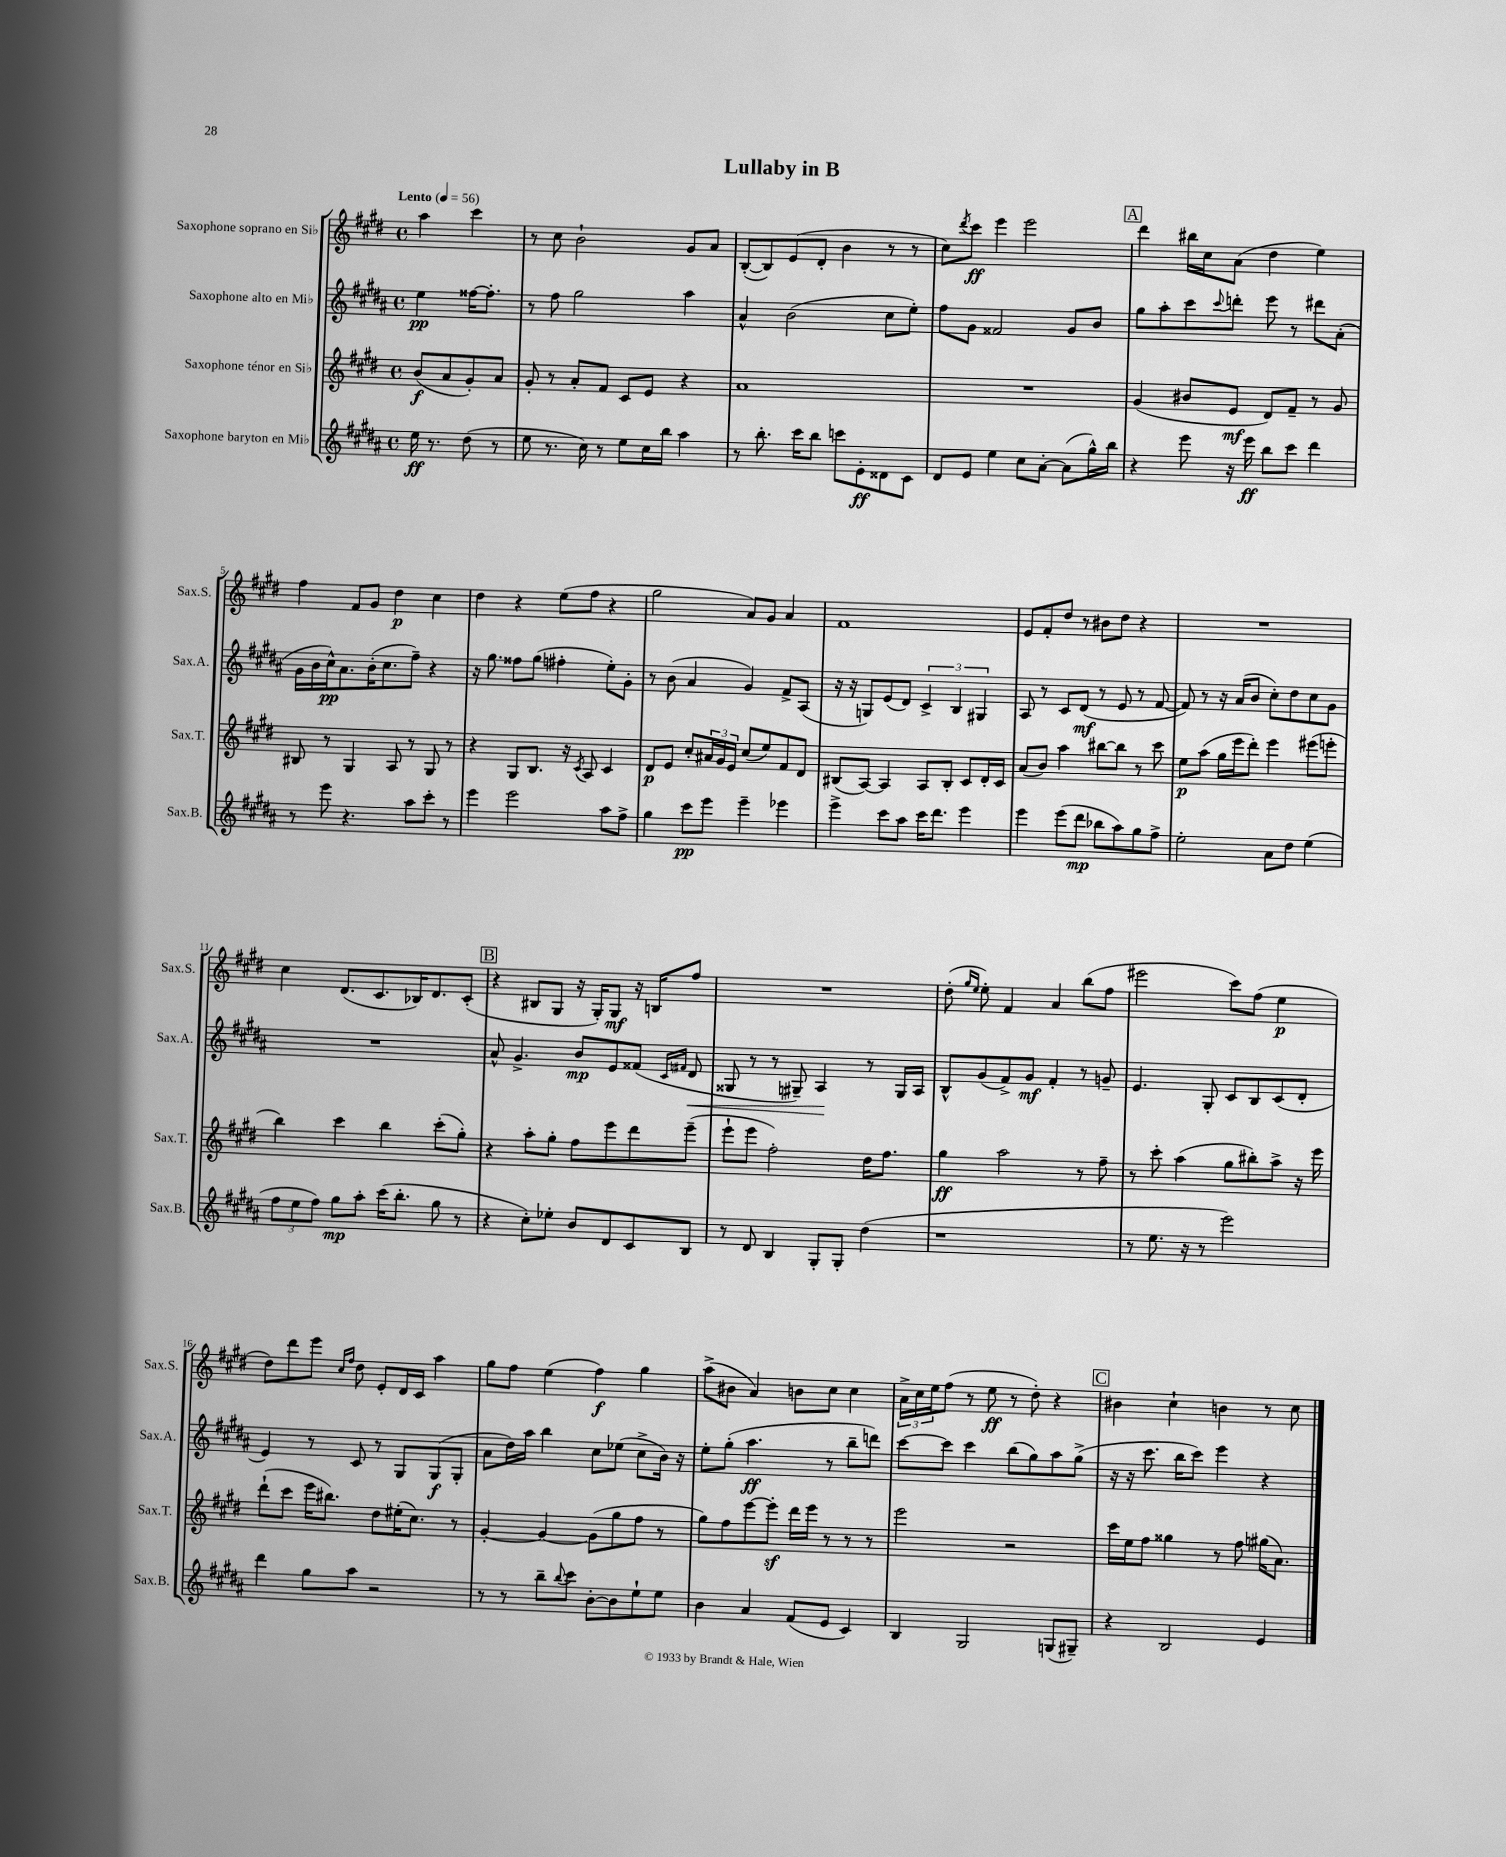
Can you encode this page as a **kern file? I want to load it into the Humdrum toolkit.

**kern	**dynam	**kern	**dynam	**kern	**dynam	**kern	**dynam
*part4	*part4	*part3	*part3	*part2	*part2	*part1	*part1
*staff4	*staff4	*staff3	*staff3	*staff2	*staff2	*staff1	*staff1
*I"Saxophone baryton en Mi♭	*	*I"Saxophone ténor en Si♭	*	*I"Saxophone alto en Mi♭	*	*I"Saxophone soprano en Si♭	*
*I'Sax.B.	*	*I'Sax.T.	*	*I'Sax.A.	*	*I'Sax.S.	*
*clefG2	*	*clefG2	*	*clefG2	*	*clefG2	*
*k[f#c#g#d#a#]	*	*k[f#c#g#d#]	*	*k[f#c#g#d#a#]	*	*k[f#c#g#d#]	*
*M4/4	*	*M4/4	*	*M4/4	*	*M4/4	*
*met(c)	*	*met(c)	*	*met(c)	*	*met(c)	*
*MM56	*	*MM56	*	*MM56	*	*MM56	*
=	=	=	=	=	=	=	=
!	!	!	!	!	!	!LO:TX:a:B:t=Lento	!
16ee\	ff	(8b/L	f	4ee\	pp	4aa\	.
8.r	.	.	.	.	.	.	.
.	.	8a/	.	.	.	.	.
(8dd#\	.	8g#'/)	.	[16ff##X\KL	.	4ccc#\	.
.	.	.	.	8.ff##'\J]	.	.	.
8r	.	8a/J	.	.	.	.	.
=1	=1	=1	=1	=1	=1	=1	=1
8ee\	.	8g#'/	.	8r	.	8r	.
8.r	.	8r	.	8ff#\	.	8cc#\	.
.	.	8a'/L	.	2gg#\	.	2b`\	.
16cc#\)	.	.	.	.	.	.	.
8r	.	8f#/J	.	.	.	.	.
8ee\L	.	8c#/L	.	.	.	.	.
16cc#\L	.	8e/J	.	.	.	.	.
16bb\JJ	.	.	.	.	.	.	.
4aa#\	.	4r	.	4aa#\	.	8g#/L	.
.	.	.	.	.	.	8a/J	.
=2	=2	=2	=2	=2	=2	=2	=2
8r	.	1a	.	4a#^^/	.	([8B'/L	.
8.bb'\	.	.	.	.	.	8B/])	.
.	.	.	.	(2b\	.	(8e/	.
16ccc#\KL	.	.	.	.	.	.	.
8bb\J	.	.	.	.	.	8d#'/J	.
8cccn\L	.	.	.	.	.	4b\	.
8e'\	ff	.	.	.	.	.	.
8d##X\	.	.	.	8cc#\L	.	8r	.
8c#\J	.	.	.	8ee'\J)	.	8r	.
=3	=3	=3	=3	=3	=3	=3	=3
8d#/L	.	1r	.	8ff#\L	.	8cc#\L)	.
.	.	.	.	.	.	8qddd#/	.
8e/J	.	.	.	8g#\J	.	8ccc#\J	ff
4ee\	.	.	.	2f##X/	.	4eee\	.
8cc#\L	.	.	.	.	.	2eee\	.
[8a#'\J	.	.	.	.	.	.	.
(8a#\L]	.	.	.	8g#/L	.	.	.
16gg#^^\L)	.	.	.	8b/J	.	.	.
16bb\JJ	.	.	.	.	.	.	.
!!LO:REH:place=s1:t=A
=4	=4	=4	=4	=4	=4	=4	=4
4r	.	(4g#/	.	8gg#\L	.	4ddd#\	.
.	.	.	.	8aa#'\	.	.	.
8eee\	.	8b#X/L	.	8ccc#\	.	16bb#X\LL	.
.	.	.	.	.	.	16cc#\J	.
.	.	.	.	8qqccc#/	.	.	.
16r	.	8e/J	mf	8dddn'\J	.	(8a\J	.
16eee\	ff	.	.	.	.	.	.
8bb\L	.	8d#/L)	.	8eee\	.	4dd#\	.
8ccc#\J	.	8f#~/J	.	8r	.	.	.
4ddd#\	.	8r	.	8ddd#X\L	.	4ee\)	.
.	.	8g#/	.	(8a#'\J	.	.	.
!!LO:LB:g=z
=5	=5	=5	=5	=5	=5	=5	=5
8r	.	8B#X/	.	16g#\LL	.	4ff#\	.
.	.	.	.	16b\	.	.	.
8eee\	.	8r	.	16cc#^^\J)	pp	.	.
.	.	.	.	8.a#\	.	.	.
4.r	.	4G#/	.	.	.	8f#/L	.
.	.	.	.	(16b'\K	.	8g#/J	.
.	.	.	.	8.cc#\	.	.	.
.	.	8A/	.	.	.	4dd#\	p
8aa#\L	.	8r	.	8ff#~\J)	.	.	.
8ccc#'\J	.	8G#/	.	4r	.	4cc#\	.
8r	.	8r	.	.	.	.	.
=6	=6	=6	=6	=6	=6	=6	=6
4eee\	.	4r	.	16r	.	4dd#\	.
.	.	.	.	8.gg#\	.	.	.
2eee\	.	8G#/L	.	8ff##X\L	.	4r	.
.	.	8.B/J	.	(8gg#\J	.	.	.
.	.	.	.	4ff#X'\	.	(8ee\L	.
.	.	16r	.	.	.	.	.
.	.	8qc#/	.	.	.	.	.
.	.	8A/	.	.	.	8ff#\J	.
8aa#\L	.	4c#/	.	8ee'\L)	.	4r	.
8ff#^\J	.	.	.	8g#'\J	.	.	.
=7	=7	=7	=7	=7	=7	=7	=7
4gg#\	.	8d#/L	p	8r	.	2gg#\	.
.	.	8e/J	.	(8b\	.	.	.
8ccc#\L	pp	8cc#'/L	.	4a#/	.	.	.
8eee\J	.	24a#X/L	.	.	.	.	.
.	.	24g#/	.	.	.	.	.
.	.	24e/JJ	.	.	.	.	.
4eee~\	.	(8cc#/L	.	4g#/)	.	8a/L)	.
.	.	8ee/)	.	.	.	8g#/J	.
4eee-X\	.	8f#/	.	8f#^/L	.	4a/	.
.	.	8d#/J	.	(8A#/J	.	.	.
=8	=8	=8	=8	=8	=8	=8	=8
4eee^\	.	(8B#X/L	.	16r	.	1f#	.
.	.	.	.	16r	.	.	.
.	.	[8A/J)	.	8Gn/L)	.	.	.
8ccc#\L	.	4A/]	.	(8e/	.	.	.
8aa#\J	.	.	.	8d#/J)	.	.	.
16ccc#\KL	.	8A/L	.	6c#^/	.	.	.
8.ddd#\J	.	.	.	.	.	.	.
.	.	8B#'/J	.	.	.	.	.
.	.	.	.	6B/	.	.	.
4eee\	.	8c#/L	.	.	.	.	.
.	.	.	.	6G#X/	.	.	.
.	.	16d#'/L	.	.	.	.	.
.	.	16c#/JJ	.	.	.	.	.
=9	=9	=9	=9	=9	=9	=9	=9
4eee\	.	(8a/L	.	8A#/	.	8e/L	.
.	.	8b/J)	.	8r	.	8f#'/	.
(8eee\L	.	4aa\	.	8c#/L	.	8dd#/J	.
8ddd#\J	mp	.	.	(8d#/J	mf	8r	.
8bb-X\L	.	[8bb#X\L	.	8r	.	8b#X\L	.
8aa#\)	.	8bb#\J]	.	8e/	.	8dd#\J	.
8gg#\	.	8r	.	8r	.	4r	.
8ff#^\J	.	8ccc#\	.	[8f#/	.	.	.
=10	=10	=10	=10	=10	=10	=10	=10
2ee'\	.	8ee\L	p	8f#/])	.	1r	.
.	.	(8aa\J	.	8r	.	.	.
.	.	16gg#\LL	.	16r	.	.	.
.	.	16eee\J	.	(16a#/KL	.	.	.
.	.	8ddd#'\J)	.	8b/J	.	.	.
8a#\L	.	4eee\	.	8cc#'\L)	.	.	.
8dd#\J	.	.	.	8dd#\	.	.	.
(4ee\	.	(8eee#X\L	.	8cc#\	.	.	.
.	.	8eeen'\J	.	8g#\J	.	.	.
!!LO:LB:g=z
=11	=11	=11	=11	=11	=11	=11	=11
12ff#\L	.	4bb\)	.	1r	.	4cc#\	.
12ee\	.	.	.	.	.	.	.
12ff#\J)	.	.	.	.	.	.	.
8gg#\L	mp	4ccc#\	.	.	.	(8.d#/L	.
8aa#'\J	.	.	.	.	.	.	.
.	.	.	.	.	.	8.c#/	.
(16ccc#\KL	.	4bb\	.	.	.	.	.
8.bb'\J	.	.	.	.	.	.	.
.	.	.	.	.	.	16B-X/K)	.
.	.	.	.	.	.	8.d#/	.
8gg#\	.	(8ccc#'\L	.	.	.	.	.
8r	.	8gg#'\J)	.	.	.	(8c#'/J	.
!!LO:REH:place=s1:t=B
=12	=12	=12	=12	=12	=12	=12	=12
4r	.	4r	.	8a#^^/	.	4r	.
.	.	.	.	4.g#^/	.	.	.
8cc#'\L)	.	8aa'\L	.	.	.	8B#X/L	.
8ee-X'\J	.	8gg#'\J	.	.	.	8G#/J	.
8b/L	.	8ff#\L	.	8b/L	mp	16r	.
.	.	.	.	.	.	16G#'/KL)	.
8d#/	.	8eee\	.	8e/	.	8G#/J	mf
8c#/	.	8ddd#\	.	(8f##X/J	.	16r	.
.	.	.	.	.	.	16Bn/KL	.
.	.	.	.	16qqc#/LL	.	.	.
.	.	.	.	16qqf#X/JJ	.	.	.
!	!	!	!	!	!LO:HP:b	!	!
8B/J	.	(8eee~\J	.	8d#/	<	8ff#/J	.
=13	=13	=13	=13	=13	=13	=13	=13
8r	.	8eee`\L	.	8G##X/	.	1r	.
8d#/	.	8eee\J	.	8r	.	.	.
4B/	.	2ff#'\)	.	8r	.	.	.
.	.	.	.	8G#X~/)	.	.	.
8G#'/L	.	.	.	4A#/	.	.	.
8G#'/J	.	.	.	.	.	.	.
(4dd#\	.	16dd#\KL	.	8r	[	.	.
.	.	8.ff#\J	.	.	.	.	.
.	.	.	.	16G#/LL	.	.	.
.	.	.	.	16A#/JJ	.	.	.
=14	=14	=14	=14	=14	=14	=14	=14
1r	.	4gg#\	ff	8B^^/L	.	(8dd#'\	.
.	.	.	.	.	.	16qqgg#/LL	.
.	.	.	.	.	.	16qqee/JJ	.
.	.	.	.	(8g#/	.	8ee'\)	.
.	.	2aa\	.	8f#^/)	.	4f#/	.
.	.	.	.	8g#/J	mf	.	.
.	.	.	.	4f#'/	.	4a/	.
.	.	8r	.	8r	.	(8bb\L	.
.	.	8ff#~\	.	8gn~/	.	8ff#\J	.
=15	=15	=15	=15	=15	=15	=15	=15
8r	.	8r	.	4.e/	.	2eee#X\	.
8.ee\	.	8ccc#'\	.	.	.	.	.
.	.	(4aa\	.	.	.	.	.
16r	.	.	.	.	.	.	.
8r	.	.	.	8G#'/	.	.	.
2eee\)	.	8gg#\L	.	8c#/L	.	8ccc#\L)	.
.	.	8bb#X'\)	.	8B/	.	(8ff#\J	.
.	.	8aa^\J	.	(8c#/	.	4ee\	p
.	.	16r	.	8d#'/J	.	.	.
.	.	16eee\	.	.	.	.	.
!!LO:LB:g=z
=16	=16	=16	=16	=16	=16	=16	=16
4ddd#\	.	(8ddd#`\L	.	4e/)	.	8dd#\L)	.
.	.	8ccc#\J	.	.	.	8ddd#\	.
8gg#\L	.	16eee\KL	.	8r	.	8eee\J	.
.	.	8.bb#X\J)	.	.	.	.	.
.	.	.	.	.	.	16qqcc#/LL	.
.	.	.	.	.	.	16qqff#/JJ	.
8aa#\J	.	.	.	8c#/	.	8dd#\	.
2r	.	8dd#\L	.	8r	.	8e'/L	.
.	.	(16ee#X'\K	.	8G#/L	.	16d#/L	.
.	.	8.cc#\J)	.	.	.	16c#/JJ	.
.	.	.	.	(8G#/	f	4aa\	.
.	.	8r	.	8G#'/J	.	.	.
=17	=17	=17	=17	=17	=17	=17	=17
8r	.	[4g#'/	.	8a#\L	.	8gg#\L	.
8r	.	.	.	16dd#\L)	.	8ff#\J	.
.	.	.	.	16aa#\JJ	.	.	.
8bb~\L	.	4g#/_	.	4bb\	.	(4ee\	.
8qqbb/	.	.	.	.	.	.	.
8ccc#\J	.	.	.	.	.	.	.
[8b'\L	.	(8g#\L]	.	8cc#\L	.	4ff#\)	f
8b\]	.	8gg#\	.	(8ee-X\J	.	.	.
8ee`\	.	8ff#\J	.	8cc#^\L	.	4gg#\	.
8ee\J	.	8r	.	16b\Jk)	.	.	.
.	.	.	.	16r	.	.	.
=18	=18	=18	=18	=18	=18	=18	=18
4b\	.	8gg#\L)	.	8ee'\L	.	(8aa^\L	.
.	.	8ff#\	.	(8gg#'\J	.	8b#X\J	.
4a#/	.	[8eee\	.	4.aa#\	ff	4a/)	.
.	.	8eeez'\J]	.	.	.	.	.
(8f#/L	.	16ddd#\LL	.	.	.	8bn\L	.
.	.	16eee\JJ	.	.	.	.	.
8e/J	.	8r	.	8r	.	8cc#\J	.
4c#/)	.	8r	.	8bb~\L	.	4cc#\	.
.	.	8r	.	8dddn\J)	.	.	.
=19	=19	=19	=19	=19	=19	=19	=19
4B/	.	2eee\	.	[8ccc#\L	.	24a^\LL	.
.	.	.	.	.	.	24cc#\	.
.	.	.	.	.	.	24ee\J	.
.	.	.	.	8ccc#\J]	.	(8ff#\J	.
2G#/	.	.	.	4ccc#\	.	8r	.
.	.	.	.	.	.	8ee\	ff
.	.	2r	.	(8bb\L	.	8r	.
.	.	.	.	8gg#\)	.	8dd#'\)	.
(8Gn/L	.	.	.	8aa#\	.	4r	.
8G#X~/J)	.	.	.	(8gg#^\J	.	.	.
!!LO:REH:place=s1:t=C
=20	=20	=20	=20	=20	=20	=20	=20
4r	.	16ccc#\LL	.	16r	.	4b#X\	.
.	.	16ee\J	.	16r	.	.	.
.	.	8ff#\J	.	8.ccc#\	.	.	.
2B/	.	4gg##X\	.	.	.	4cc#`\	.
.	.	.	.	16bb\KL	.	.	.
.	.	.	.	8ccc#\J)	.	.	.
.	.	8r	.	4eee\	.	4bn\	.
.	.	8ff#\	.	.	.	.	.
4e/	.	(16gg#X\KL	.	4r	.	8r	.
.	.	8.a\J)	.	.	.	.	.
.	.	.	.	.	.	8cc#\	.
==	==	==	==	==	==	==	==
*-	*-	*-	*-	*-	*-	*-	*-
